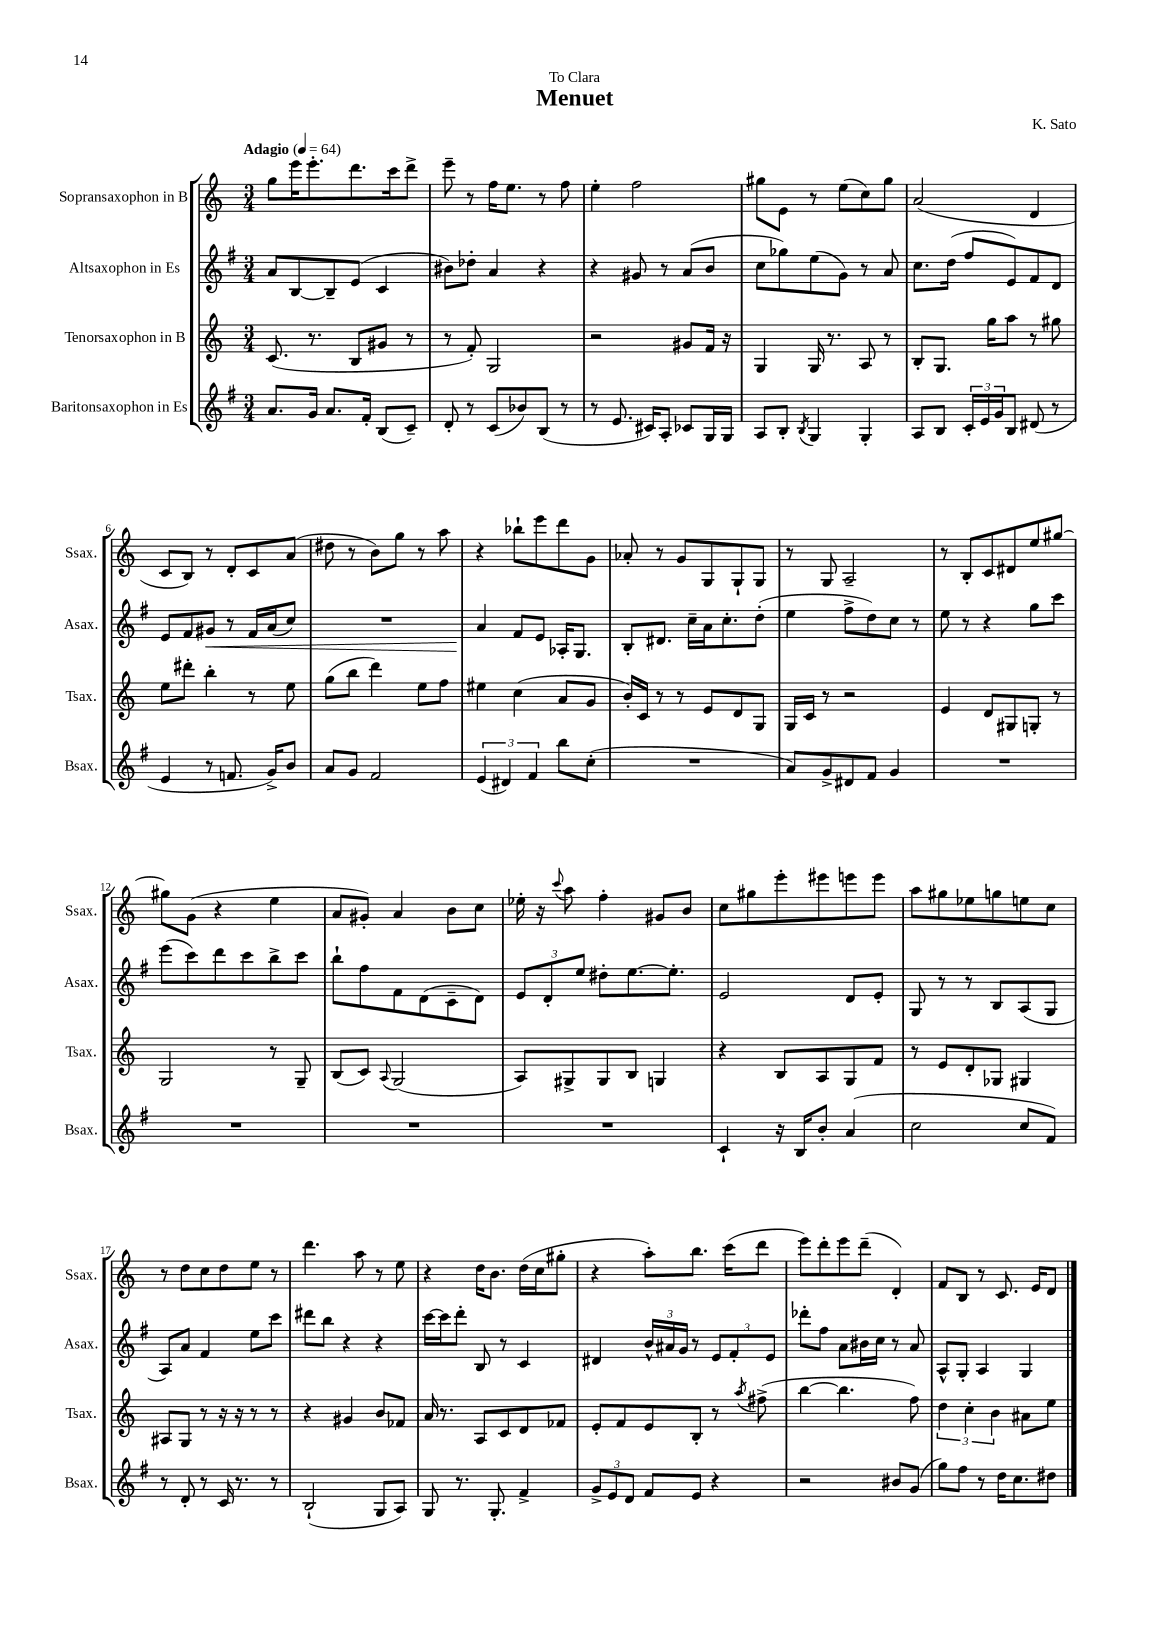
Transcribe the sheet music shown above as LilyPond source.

\header { title = "Menuet" composer = "K. Sato" dedication = "To Clara" }
<<
\new StaffGroup <<
\new Staff = "s0" \with { instrumentName = "Sopransaxophon in B" shortInstrumentName = "Ssax." } {
    \clef treble \key c \major \numericTimeSignature \time 3/4 \tempo "Adagio" 4 = 64
    g''8 e'''16 e'''8.-. d'''8. c'''16 d'''8-> |
    e'''8-- r8 f''16 e''8. r8 f''8 |
    e''4-. f''2 |
    gis''8 e'8 r8 e''8( c''8) gis''8 |
    a'2( d'4 |
    c'8 b8) r8 d'8-. c'8 a'8( |
    dis''8 r8 b'8) g''8 r8 a''8 |
    r4 bes''8-! e'''8 d'''8 g'8 |
    aes'8-. r8 g'8 g8 g8-! g8 |
    r8 g8 a2-- |
    r8 b8-. c'8 dis'8 e''8 gis''8~ |
    gis''8 g'8( r4 e''4 |
    a'8 gis'8-.) a'4 b'8 c''8 |
    ees''16-. r16 \appoggiatura { c'''8 } a''8 f''4-. gis'8 b'8 |
    c''8 gis''8 e'''8-. eis'''8 e'''8 e'''8 |
    a''8 gis''8 ees''8 g''8 e''8 c''8 |
    r8 d''8 c''8 d''8 e''8 r8 |
    d'''4. a''8 r8 e''8 |
    r4 d''16 b'8. d''16( c''16 gis''8-. |
    r4 a''8-.) b''8. c'''16( d'''8 |
    e'''8) d'''8-. e'''8 d'''8--( d'4-.) |
    f'8 b8 r8 c'8. e'16 d'8 \bar "|." |
}
\new Staff = "s1" \with { instrumentName = "Altsaxophon in Es" shortInstrumentName = "Asax." } {
    \clef treble \key g \major \numericTimeSignature \time 3/4
    a'8 b8~ b8-- e'8( c'4 |
    bis'8) des''8-. a'4 r4 |
    r4 gis'8 r8 a'8( b'8 |
    c''8 ges''8) e''8( g'8) r8 a'8 |
    c''8. d''16( fis''8 e'8) fis'8 d'8 |
    e'8 fis'8 gis'8\< r8 fis'16 a'16( c''8) |
    R2. |
    a'4\! fis'8 e'8 aes16-. g8. |
    b8-. dis'8. c''16-- a'16 c''8.-. d''8-.( |
    e''4 fis''8-> d''8) c''8 r8 |
    e''8 r8 r4 g''8 c'''8 |
    e'''8( c'''8) d'''8 c'''8 b''8-> c'''8 |
    b''8-! fis''8 fis'8 d'8( c'8-- d'8) |
    \tuplet 3/2 { e'8 d'8-. e''8 } dis''8-. e''8.~ e''8.-. |
    e'2 d'8 e'8-. |
    g8 r8 r8 b8 a8( g8 |
    a8) a'8 fis'4 e''8 c'''8 |
    dis'''8 b''8 r4 r4 |
    c'''16~ c'''16 d'''8-. b8 r8 c'4 |
    dis'4 \tuplet 3/2 { b'16-^ ais'16 g'16 } r8 \tuplet 3/2 { e'8 fis'8-. e'8 } |
    des'''8-. fis''8 a'8 bis'16 c''16 r8 a'8 |
    a8-^ g8-. a4 g4 \bar "|." |
}
\new Staff = "s2" \with { instrumentName = "Tenorsaxophon in B" shortInstrumentName = "Tsax." } {
    \clef treble \key c \major \numericTimeSignature \time 3/4
    c'8.( r8. b8 gis'8 r8 |
    r8 f'8-.) g2 |
    r2 gis'8 f'16 r16 |
    g4 g16 r8. a8 r8 |
    b8-. g8. g''16 a''8 r8 gis''8 |
    e''8 dis'''8-. b''4-. r8 e''8 |
    g''8( b''8 d'''4) e''8 f''8 |
    eis''4 c''4( a'8 g'8 |
    b'16-.) c'16 r8 r8 e'8 d'8 g8 |
    g16 c'16 r8 r2 |
    e'4 d'8 gis8 g8-. r8 |
    g2 r8 g8-- |
    b8( c'8) \appoggiatura { a8 } g2( |
    a8) gis8-> gis8 b8 g4 |
    r4 b8 a8 g8 f'8 |
    r8 e'8 d'8-. ges8 gis4 |
    ais8 g8 r8 r16 r16 r8 r8 |
    r4 gis'4 b'8 fes'8 |
    a'16 r8. a8 c'8 d'8 fes'8 |
    e'8-. f'8 e'8 b8-. r8 \acciaccatura { a''8 } fis''8->( |
    b''4~ b''4. f''8) |
    \tuplet 3/2 { d''4 c''4-. b'4 } ais'8 e''8 \bar "|." |
}
\new Staff = "s3" \with { instrumentName = "Baritonsaxophon in Es" shortInstrumentName = "Bsax." } {
    \clef treble \key g \major \numericTimeSignature \time 3/4
    a'8. g'16 a'8. fis'16-. b8( c'8--) |
    d'8-. r8 c'8( bes'8) b8( r8 |
    r8 e'8. cis'16) a8-. ces'8 g16 g16 |
    a8 b8-. \acciaccatura { b8 } g4 g4-. |
    a8 b8 \tuplet 3/2 { c'16-. e'16 g'16 } b8 dis'8( r8 |
    e'4 r8 f'8. g'16->) b'8 |
    a'8 g'8 fis'2 |
    \tuplet 3/2 { e'4( dis'4) fis'4 } b''8 c''8-.( |
    R2. |
    a'8) g'8-> dis'8 fis'8 g'4 |
    R2. |
    R2. |
    R2. |
    R2. |
    c'4-! r16 b16 b'8-. a'4( |
    c''2 c''8 fis'8) |
    r8 d'8-. r8 c'16 r8. r8 |
    b2-!( g8 a8) |
    g8 r8. g8.-. fis'4-> |
    \tuplet 3/2 { g'8-> e'8 d'8 } fis'8 e'8 r4 |
    r2 bis'8 g'8( |
    g''8) fis''8 r8 d''16 c''8. dis''8 \bar "|." |
}
>>
>>
